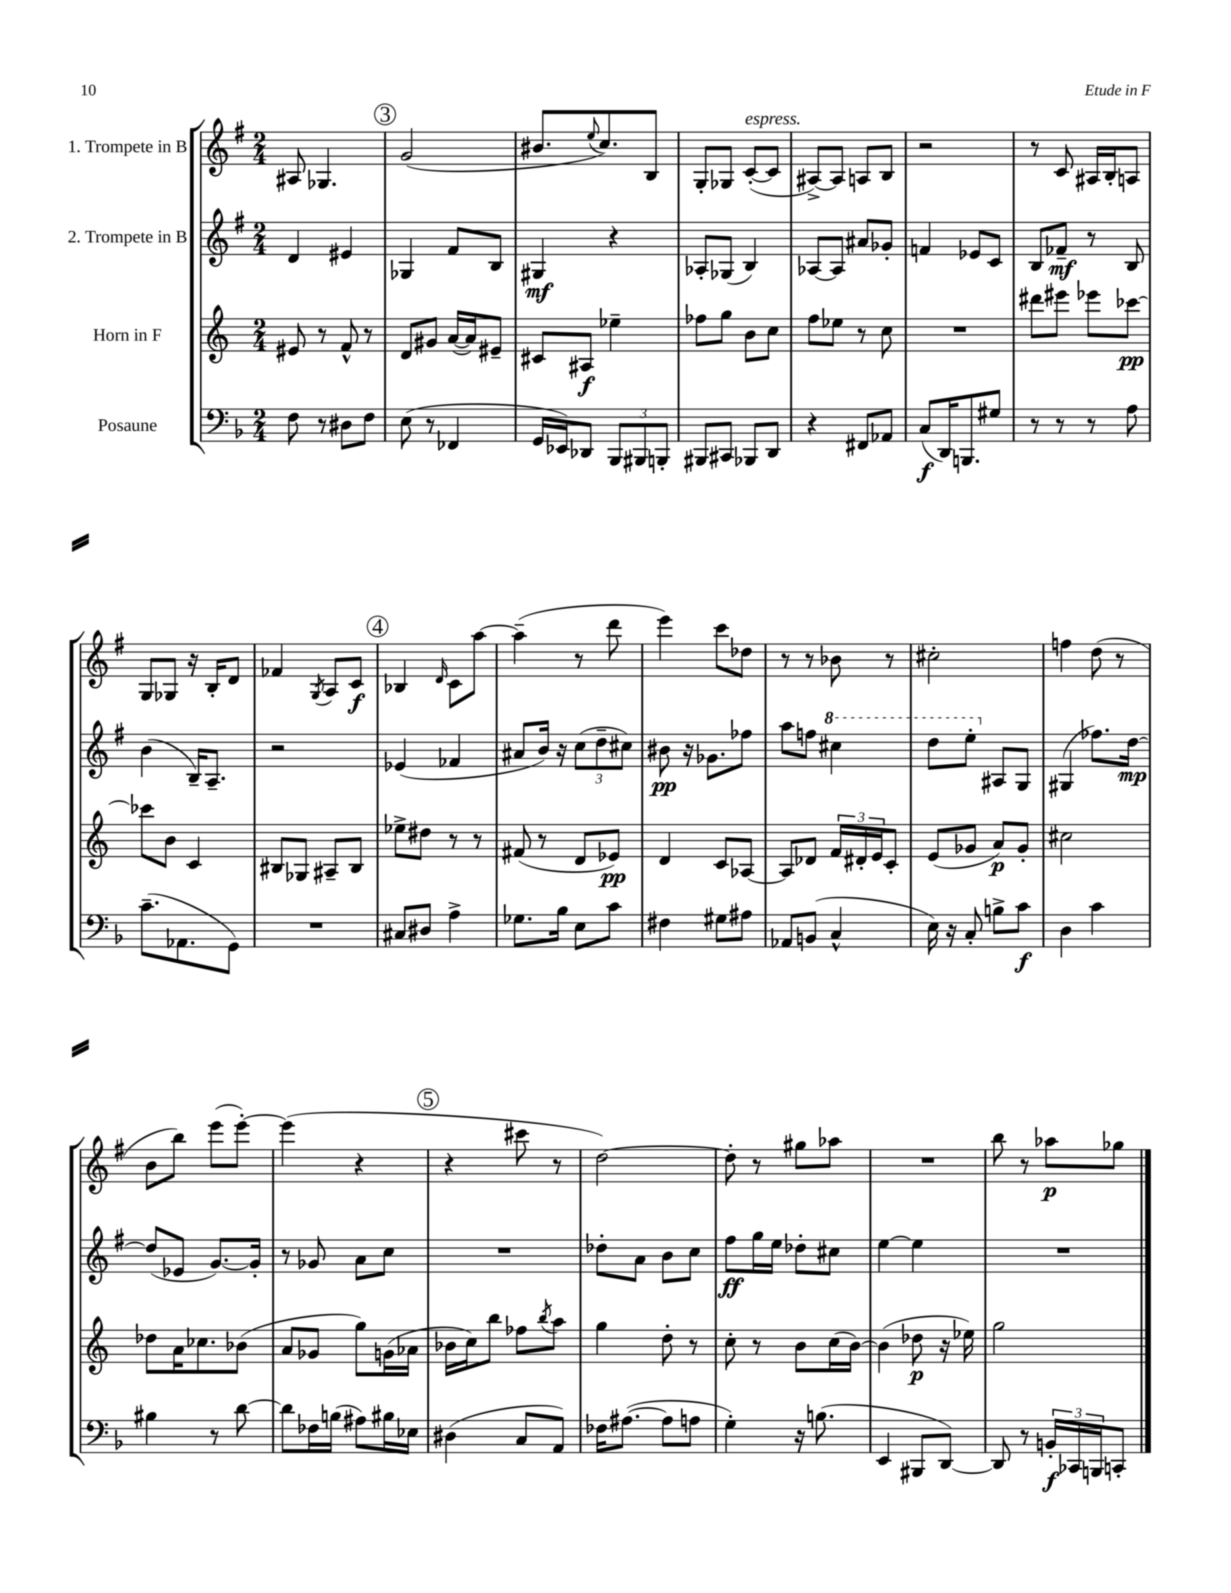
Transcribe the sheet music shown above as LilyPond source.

<<
\new StaffGroup <<
\new Staff = "s0" \with { instrumentName = "1. Trompete in B" } {
    \clef treble \key g \major \numericTimeSignature \time 2/4
    ais8 ges4. |
    \mark \markup { \circle "3" } g'2( |
    bis'8. \appoggiatura { e''8 } c''8.) b8 |
    g8-. ges8 c'8~-.^\markup { \italic "espress." }( c'8 |
    ais8~->) ais8 a8 b8 |
    r2 |
    r8 c'8 ais16 b16-. a8 |
    g8 ges8 r16 b16-. d'8 |
    fes'4 \acciaccatura { g8 } a8 c'8\f |
    \mark \markup { \circle "4" } bes4 \grace { d'16 } c'8 a''8~ |
    a''4--( r8 d'''8 |
    e'''4) c'''8 des''8 |
    r8 r8 bes'8 r8 |
    cis''2-. |
    f''4 d''8( r8 |
    b'8 b''8) e'''8( e'''8~-.) |
    e'''4( r4 |
    \mark \markup { \circle "5" } r4 cis'''8 r8 |
    d''2~) |
    d''8-. r8 gis''8 aes''8 |
    R2 |
    b''8 r8 aes''8\p ges''8 \bar "|." |
}
\new Staff = "s1" \with { instrumentName = "2. Trompete in B" } {
    \clef treble \key g \major \numericTimeSignature \time 2/4
    d'4 eis'4 |
    \mark \markup { \circle "3" } ges4 fis'8 b8 |
    gis4\mf r4 |
    aes8-. ges8( b4) |
    aes8~ aes8 ais'8 ges'8-. |
    f'4 ees'8 c'8 |
    b8 fes'8--\mf r8 b8 |
    b'4( b16--) a8.-- |
    r2 |
    \mark \markup { \circle "4" } ees'4( fes'4 |
    ais'8 b'16) r16 \tuplet 3/2 { c''8( d''8-- cis''8) } |
    bis'8\pp r16 ges'8. fes''8 |
    a''8 f''8 \ottava #1 cis'''4 |
    d'''8 e'''8-. \ottava #0 ais8 g8 |
    gis4( fes''8.) d''16~\mp |
    d''8( ees'8 g'8.~) g'16-. |
    r8 ges'8 a'8 c''8 |
    \mark \markup { \circle "5" } R2 |
    des''8-. a'8 b'8 c''8 |
    fis''8\ff g''16 e''16 des''8-. cis''8 |
    e''4~ e''4 |
    R2 \bar "|." |
}
\new Staff = "s2" \with { instrumentName = "Horn in F" } {
    \clef treble \key c \major \numericTimeSignature \time 2/4
    eis'8 r8 f'8-^ r8 |
    \mark \markup { \circle "3" } d'8 gis'8 a'16~( a'16) eis'8-- |
    cis'8 ais8\f ees''4-- |
    fes''8 g''8 b'8 c''8 |
    f''8 ees''8 r8 c''8 |
    R2 |
    dis'''8 eis'''8 ees'''8 ces'''8~\pp |
    ces'''8 b'8 c'4 |
    bis8 ges8 ais8-- bis8 |
    \mark \markup { \circle "4" } ees''8-> dis''8 r8 r8 |
    fis'8( r8 d'8 ees'8\pp) |
    d'4 c'8 aes8~ |
    aes8 des'8 \tuplet 3/2 { f'16 dis'16-. e'16 } c'8-. |
    e'8( ges'8 a'8\p) ges'8-. |
    cis''2 |
    des''8 a'16 ces''8. bes'8( |
    a'8 ges'8 g''8) g'16( aes'16 |
    \mark \markup { \circle "5" } bes'16 c''16) b''8 fes''8 \acciaccatura { b''8 } a''8 |
    g''4 d''8-. r8 |
    c''8-. r8 b'8 c''16( b'16~) |
    b'4( des''8\p r16 ees''16) |
    g''2 \bar "|." |
}
\new Staff = "s3" \with { instrumentName = "Posaune" } {
    \clef bass \key f \major \numericTimeSignature \time 2/4
    f8 r8 dis8 f8 |
    \mark \markup { \circle "3" } e8( r8 fes,4 |
    g,16 ees,16) des,8 \tuplet 3/2 { bes,,8 bis,,8 b,,8-. } |
    bis,,8 cis,8 bes,,8 d,8 |
    r4 fis,8 aes,8 |
    c8\f( d,16) b,,8. gis8 |
    r8 r8 r8 a8 |
    c'8.--( aes,8. g,8) |
    R2 |
    \mark \markup { \circle "4" } cis8 dis8 a4-> |
    ges8. bes16 e8 c'8 |
    fis4 gis8 ais8 |
    aes,8 b,8( c4-^ |
    e16) r16 c8-. b8-> c'8\f |
    d4 c'4 |
    bis4 r8 d'8~ |
    d'8 fes16 b16( ais8) bis16 ees16 |
    \mark \markup { \circle "5" } dis4( c8 a,8) |
    fes16 ais8.~( ais8 a8 |
    g4-.) r16 b8.( |
    e,4 bis,,8 d,8~) |
    d,8 r8 \tuplet 3/2 { b,16-.\f ces,16 b,,16 } c,8-. \bar "|." |
}
>>
>>
\layout { \context { \Score \remove "Bar_number_engraver" } }
